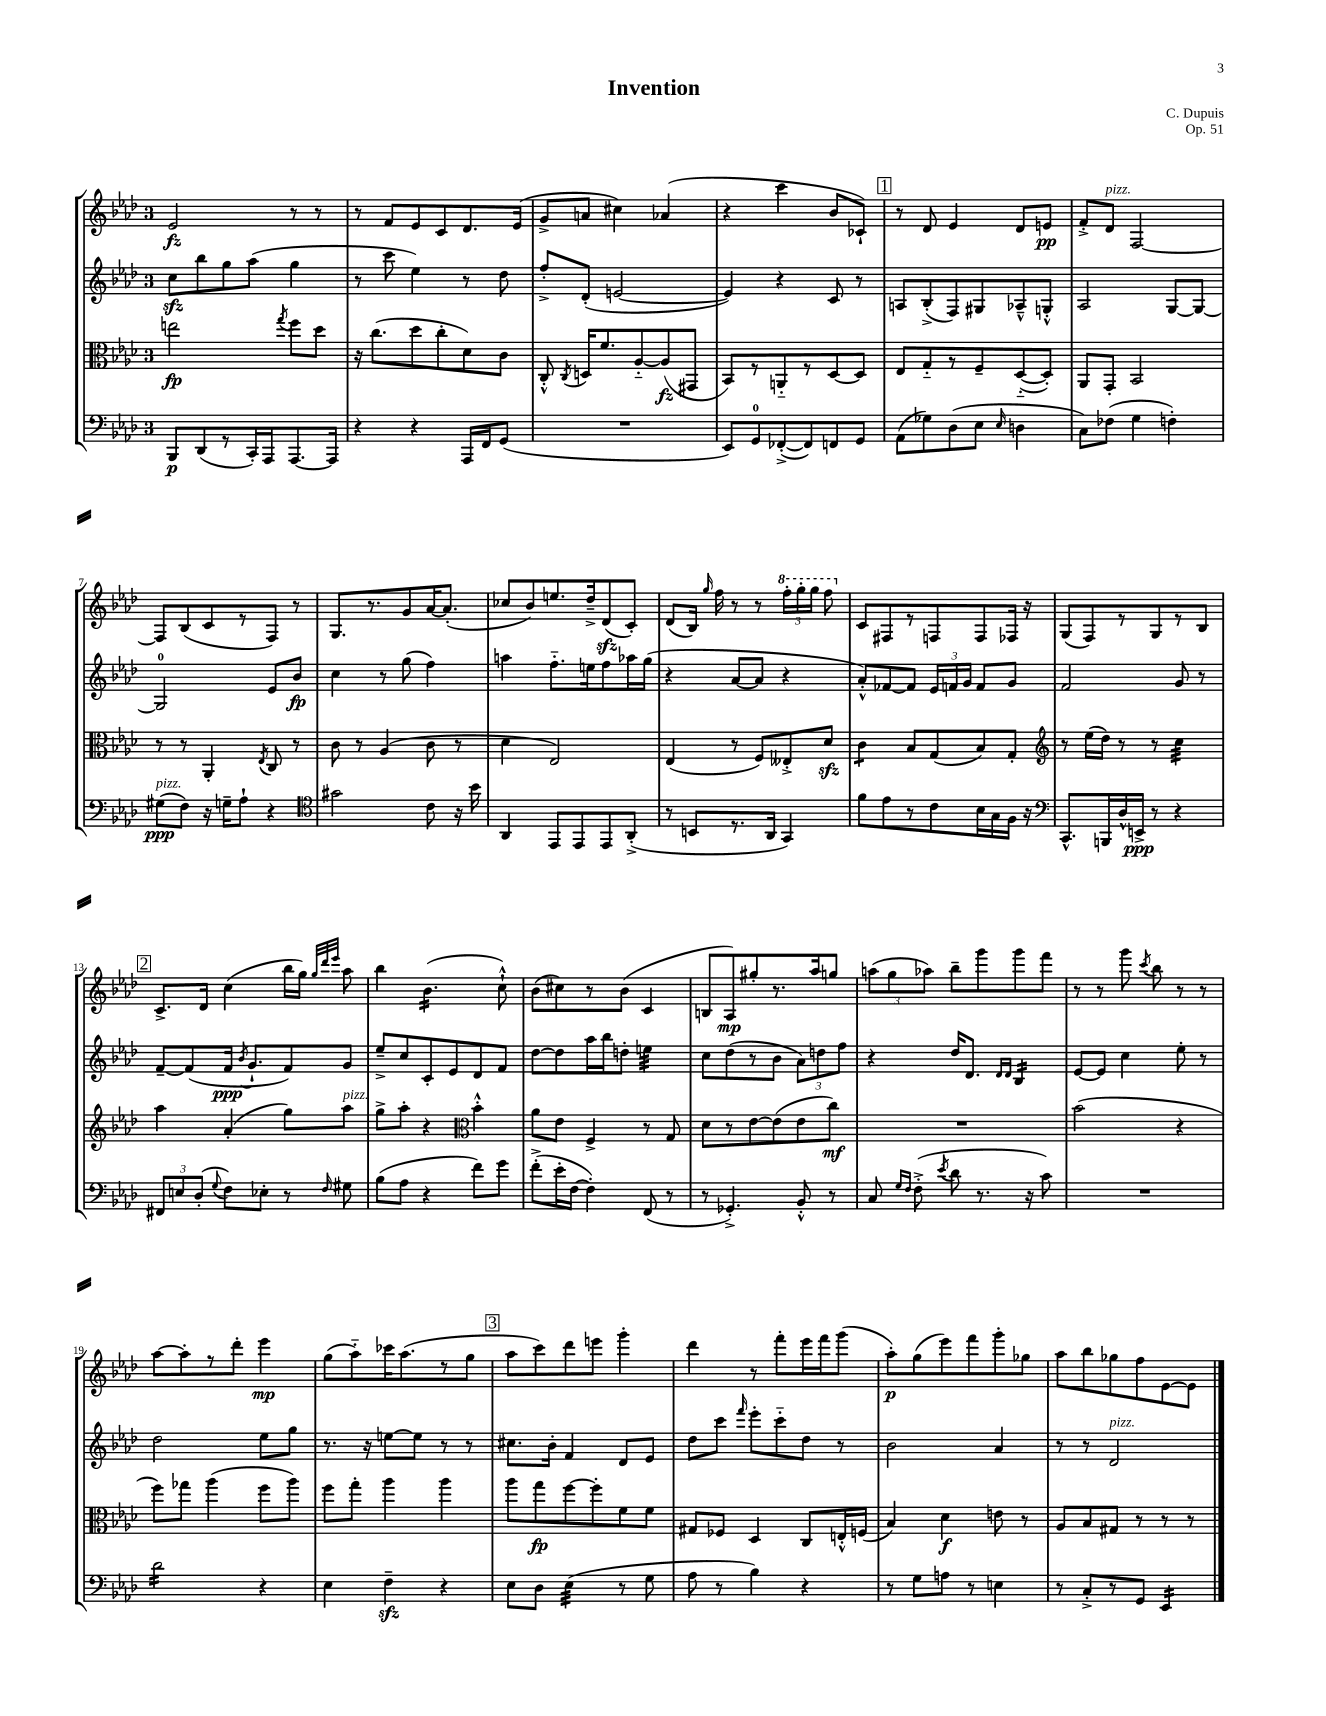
\header { title = "Invention" composer = "C. Dupuis" opus = "Op. 51" }
<<
\new StaffGroup <<
\new Staff = "s0" {
    \clef treble \key aes \major \once \override Staff.TimeSignature.style = #'single-digit \time 3/4
    \autoBeamOff ees'2\fz r8 r8 |
    r8 f'8[ ees'8 c'8 des'8. ees'16]( |
    g'8[-> a'8] cis''4) aes'4( |
    r4 c'''4 bes'8[ ces'8]-!) |
    \mark \markup { \box "1" } r8 des'8 ees'4 des'8[ e'8]\pp |
    f'8[-.-> des'8]^\markup { \italic "pizz." } f2~ |
    f8[ bes8( c'8 r8 f8]) r8 |
    g8.[ r8. g'8 aes'16~ aes'8.]-.( |
    ces''8[ bes'8) e''8. des''16---> des'8\sfz( c'8]-.) |
    des'8[( bes16]) \grace { g''16 } f''16 r8 r8 \tuplet 3/2 { \ottava #1 f'''16[-. g'''16-. g'''16] } f'''8 \ottava #0 |
    c'8[ fis8 r8 f8 f8 fes16] r16 |
    g8[( f8) r8 g8 r8 bes8] |
    \mark \markup { \box "2" } c'8.[-> des'16] c''4( bes''16[ g''16]) \grace { g''32[ des'''32 ees'''32] } aes''8 |
    bes''4 bes'4.:16( c''8-!-^) |
    bes'8[( cis''8) r8 bes'8]( c'4 |
    b8[ aes8\mp) gis''8-. r8. aes''16 g''8] |
    \tuplet 3/2 { a''8[( g''8 aes''8]) } bes''8[-- g'''8 g'''8 f'''8] |
    r8 r8 g'''8 \acciaccatura { c'''8 } bes''8 r8 r8 |
    aes''8[~ aes''8-. r8 des'''8]-. ees'''4\mp |
    g''8[( aes''8-_) ces'''16 aes''8.( r8 g''8] |
    \mark \markup { \box "3" } aes''8[ c'''8) des'''8 e'''8] g'''4-. |
    des'''4 r8 f'''8[-. ees'''16 f'''16 g'''8]( |
    aes''8[-.\p) g''8( ees'''8) f'''8 g'''8-. ges''8] |
    aes''8[ bes''8 ges''8 f''8 ees'8~ ees'8] \bar "|." |
}
\new Staff = "s1" {
    \clef treble \key aes \major \once \override Staff.TimeSignature.style = #'single-digit \time 3/4
    \autoBeamOff c''8[\sfz bes''8 g''8 aes''8]( g''4 |
    r8 c'''8 ees''4) r8 des''8 |
    f''8[-.-> des'8]-.( e'2~ |
    e'4) r4 c'8 r8 |
    \mark \markup { \box "1" } a8[ bes8-.->( f8) gis8 aes8---^ g8]-.-^ |
    aes2 g8[~ g8]~ |
    g2-0 ees'8[ bes'8]\fp |
    c''4 r8 g''8( f''4) |
    a''4 f''8.[-_ e''16 f''8 aes''16 g''16]( |
    r4 aes'8[~ aes'8] r4 |
    aes'8[-.-^) fes'8~ fes'8] \tuplet 3/2 { ees'16[ f'16 g'16] } f'8[ g'8] |
    f'2 g'8 r8 |
    \mark \markup { \box "2" } f'8[~-- f'8( f'16]\ppp \acciaccatura { bes'8 } g'8.[-! f'8) g'8] |
    ees''8[---> c''8 c'8-. ees'8 des'8 f'8] |
    des''8[~ des''8 aes''16 bes''16 d''8]-. e''4:32 |
    c''8[ des''8( r8 bes'8] \tuplet 3/2 { aes'8[) d''8 f''8] } |
    r4 des''16[ des'8.] \grace { des'16[ des'16] } bes4:16 |
    ees'8[~ ees'8] c''4 ees''8-. r8 |
    des''2 ees''8[ g''8] |
    r8. r16 e''8[~ e''8] r8 r8 |
    \mark \markup { \box "3" } cis''8.[ bes'16]-. f'4 des'8[ ees'8] |
    des''8[ c'''8] \grace { f'''16 } ees'''8[-. c'''8-_ des''8] r8 |
    bes'2 aes'4 |
    r8 r8 des'2^\markup { \italic "pizz." } \bar "|." |
}
\new Staff = "s2" {
    \clef alto \key aes \major \once \override Staff.TimeSignature.style = #'single-digit \time 3/4
    \autoBeamOff e''2\fp \acciaccatura { g''8 } f''8[ des''8] |
    r16 c''8.[( des''8 c''8-. des'8) c'8] |
    c8-.-^ \acciaccatura { c8 } d16[ f'8. aes8~-_ aes8\fz( gis,8] |
    bes,8[) r8 a,8-_ r8 des8~ des8] |
    \mark \markup { \box "1" } ees8[ g8-_ r8 f8-- des8~-_( des8]-.) |
    aes,8[ g,8]-. bes,2 |
    r8 r8 aes,4-. \acciaccatura { ees8 } c8 r8 |
    c'8 r8 aes4( c'8 r8 |
    des'4 ees2) |
    ees4( r8 f8[) eeses8-.-> des'8]\sfz |
    c'4:8 bes8[ g8( bes8) g8]-. |
    \clef treble r8 ees''16[( des''16]) r8 r8 c''4:32 |
    \mark \markup { \box "2" } aes''4 aes'4-.( g''8[) aes''8]^\markup { \italic "pizz." } |
    g''8[-> aes''8]-. r4 \clef alto bes'4-.-^ |
    aes'8[ ees'8] f4-> r8 g8 |
    des'8[ r8 ees'8~ ees'8( ees'8 c''8]\mf) |
    R2. |
    bes'2( r4 |
    f''8[) ges''8] aes''4( f''8[ aes''8]) |
    f''8[ g''8]-. aes''4 aes''4 |
    \mark \markup { \box "3" } aes''8[ g''8\fp f''8~ f''8-. f'8 f'8] |
    gis8[ fes8] des4 c8[ e16-.-^ f16]( |
    bes4) des'4\f e'8 r8 |
    aes8[ bes8 gis8] r8 r8 r8 \bar "|." |
}
\new Staff = "s3" {
    \clef bass \key aes \major \once \override Staff.TimeSignature.style = #'single-digit \time 3/4
    \autoBeamOff bes,,8[\p des,8( r8 c,16-.) aes,,16 aes,,8.~ aes,,16] |
    r4 r4 aes,,16[ f,16 g,8]( |
    R2. |
    ees,8[) g,8-0 fes,8~-.->( fes,8) f,8 g,8] |
    \mark \markup { \box "1" } aes,8[( ges8) des8( ees8] \grace { ees16 } d4 |
    c8[) fes8]( g4 f4-.) |
    gis8[\ppp^\markup { \italic "pizz." }( f8]) r16 g16[-- aes8]-! r4 |
    \clef tenor gis'2 c'8 r16 bes'16 |
    aes,4 ees,8[ ees,8 ees,8 aes,8]-.->( |
    r8 b,8[ r8. aes,16] g,4) |
    f'8[ ees'8 r8 c'8 bes16 g16 f16] r16 |
    \clef bass c,8.[-^ b,,16 des16-^ e,16]->\ppp r8 r4 |
    \mark \markup { \box "2" } \tuplet 3/2 { fis,8[ e8 des8]-.( } \appoggiatura { g8 } f8[) ees8]-. r8 \grace { f16 } gis8 |
    bes8[( aes8] r4 f'8[) g'8] |
    f'8[-.->( ees'16-. f16]~ f4-.) f,8( r8 |
    r8 ges,4.-.->) bes,8-.-^ r8 |
    c8 \grace { g16[ f16] } f8-.->( \acciaccatura { ees'8 } des'8 r8. r16 c'8) |
    R2. |
    des'2:16 r4 |
    ees4 f4--\sfz r4 |
    \mark \markup { \box "3" } ees8[ des8] ees4:32( r8 g8 |
    aes8 r8 bes4) r4 |
    r8 g8[ a8] r8 e4 |
    r8 c8[-.-> r8 g,8] ees,4:16 \bar "|." |
}
>>
>>
